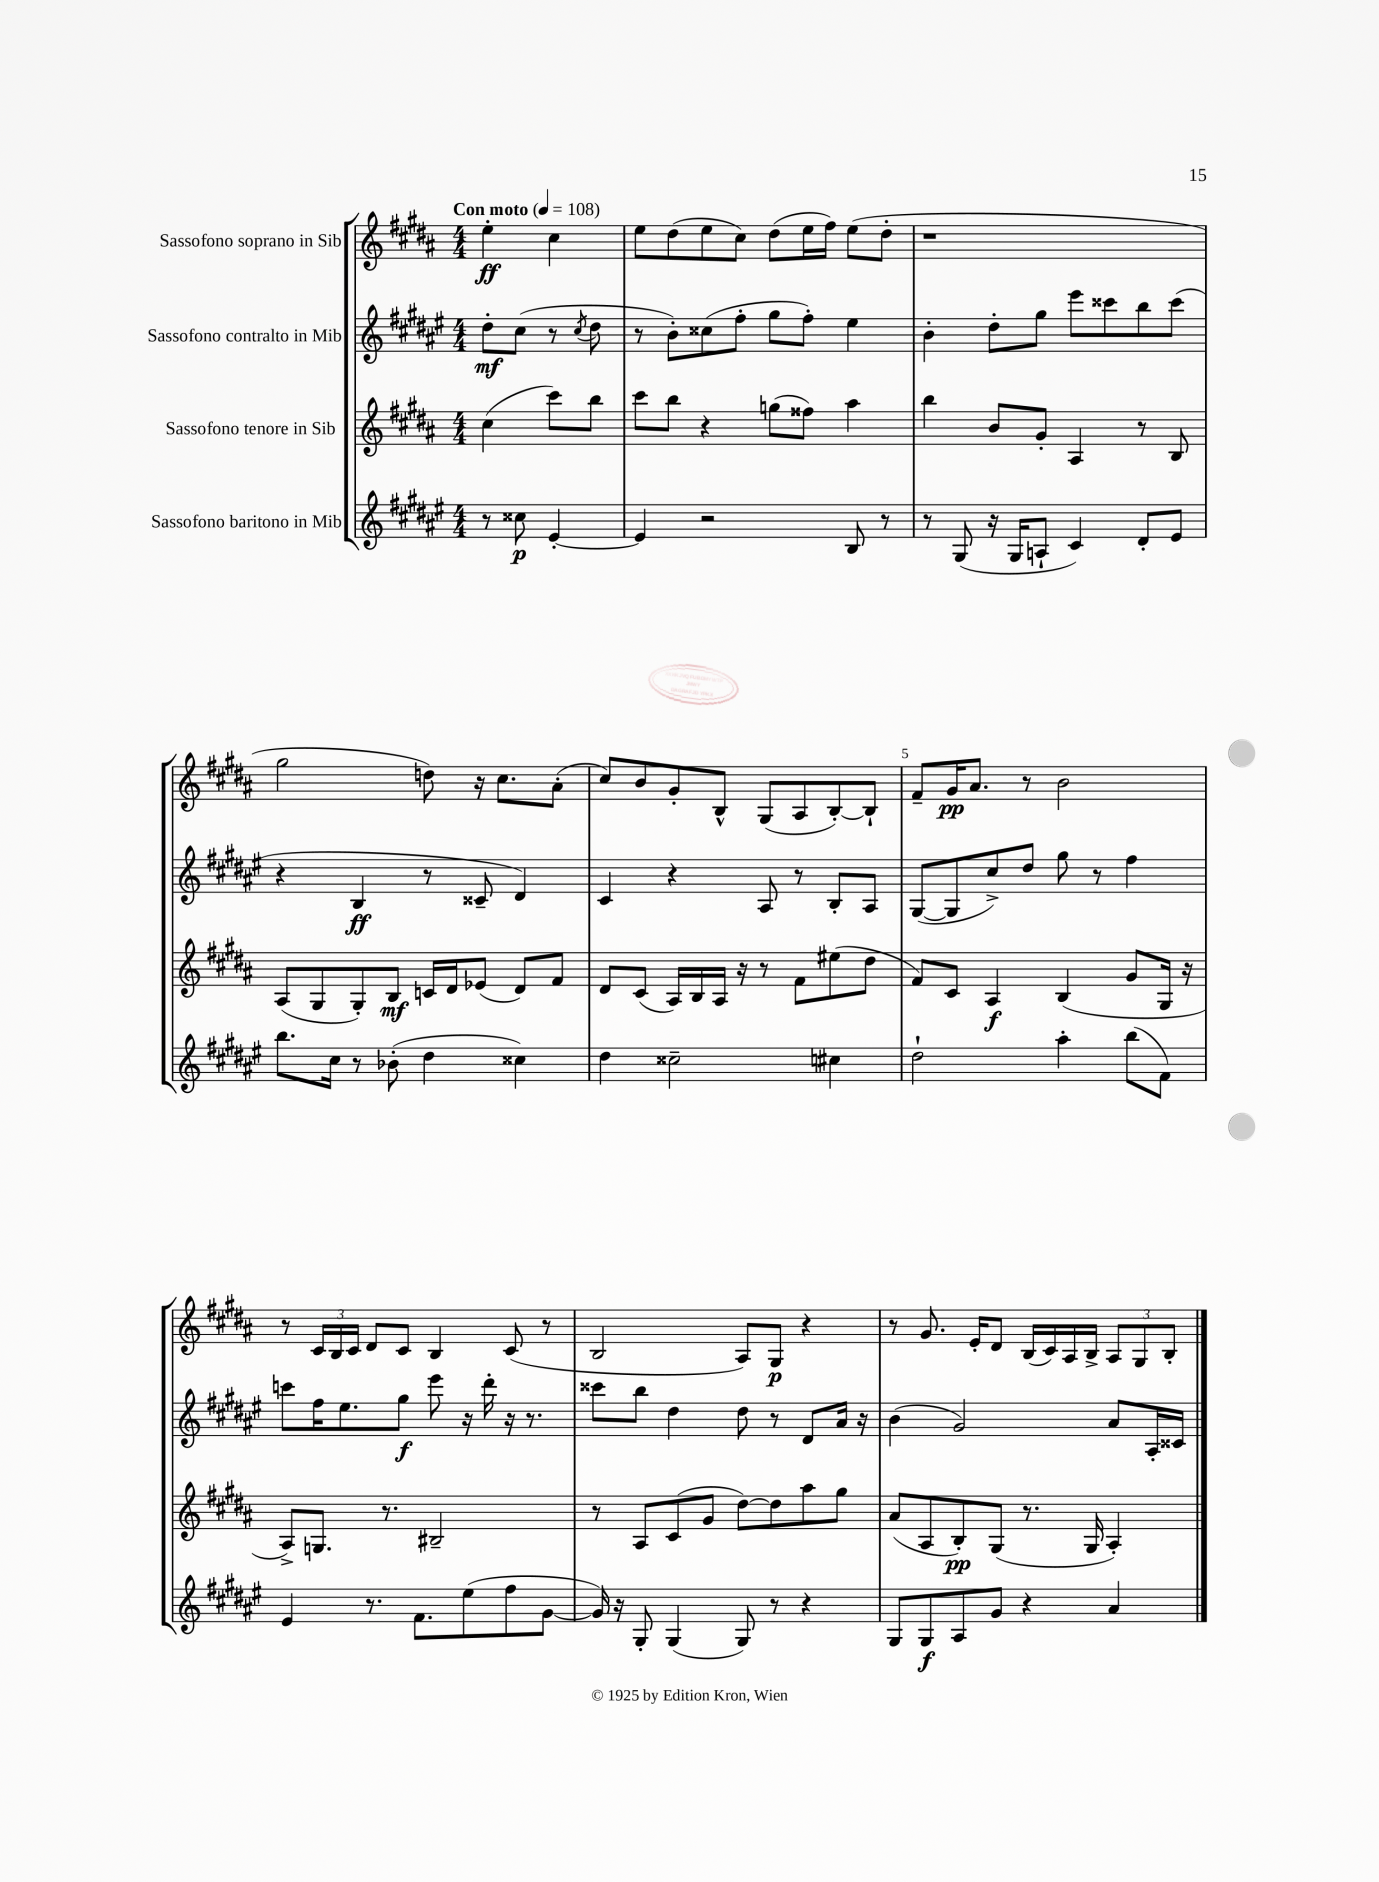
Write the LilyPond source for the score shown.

<<
\new StaffGroup <<
\new Staff = "s0" \with { instrumentName = "Sassofono soprano in Sib" } {
    \clef treble \key b \major \numericTimeSignature \time 4/4 \partial 2 \tempo "Con moto" 4 = 108
    e''4-.\ff cis''4 |
    e''8 dis''8( e''8 cis''8) dis''8( e''16 fis''16) e''8( dis''8-. |
    r1 |
    gis''2 d''8) r16 cis''8. ais'8-.( |
    cis''8) b'8 gis'8-. b8-^ gis8( ais8 b8~-.) b8-! |
    fis'8-- gis'16\pp ais'8. r8 b'2 |
    r8 \tuplet 3/2 { cis'16 b16 cis'16 } dis'8 cis'8 b4 cis'8( r8 |
    b2 ais8) gis8\p r4 |
    r8 gis'8. e'16-. dis'8 b16( cis'16) ais16 b16-> \tuplet 3/2 { ais8 gis8 b8-. } \bar "|." |
}
\new Staff = "s1" \with { instrumentName = "Sassofono contralto in Mib" } {
    \clef treble \key fis \major \numericTimeSignature \time 4/4 \partial 2
    dis''8-.\mf cis''8( r8 \acciaccatura { cis''8 } dis''8 |
    r8 b'8-.) cisis''8( fis''8-. gis''8 fis''8-.) eis''4 |
    b'4-. dis''8-. gis''8 eis'''8 cisis'''8 b''8 cisis'''8( |
    r4 b4\ff r8 cisis'8-- dis'4) |
    cis'4 r4 ais8 r8 b8-. ais8 |
    gis8~( gis8 cis''8->) dis''8 gis''8 r8 fis''4 |
    c'''8 fis''16 eis''8. gis''8\f eis'''8 r16 dis'''16-. r16 r8. |
    cisis'''8 b''8 dis''4 dis''8 r8 dis'8 ais'16 r16 |
    b'4( gis'2) ais'8 ais16-. cisis'16 \bar "|." |
}
\new Staff = "s2" \with { instrumentName = "Sassofono tenore in Sib" } {
    \clef treble \key b \major \numericTimeSignature \time 4/4 \partial 2
    cis''4( cis'''8) b''8 |
    cis'''8 b''8 r4 g''8( fisis''8) ais''4 |
    b''4 b'8 gis'8-. ais4 r8 b8 |
    ais8( gis8 gis8-.) b8\mf c'16 dis'16 ees'8( dis'8) fis'8 |
    dis'8 cis'8( ais16) b16 ais16 r16 r8 fis'8 eis''8( dis''8 |
    fis'8) cis'8 ais4\f b4( gis'8 gis16 r16 |
    ais8->) g8. r8. bis2-- |
    r8 ais8 cis'8( gis'8 dis''8~) dis''8 ais''8 gis''8 |
    ais'8( ais8 b8-.\pp) gis8( r8. gis16 ais4-.) \bar "|." |
}
\new Staff = "s3" \with { instrumentName = "Sassofono baritono in Mib" } {
    \clef treble \key fis \major \numericTimeSignature \time 4/4 \partial 2
    r8 cisis''8\p eis'4~-. |
    eis'4 r2 b8 r8 |
    r8 gis8( r16 gis16 a8-! cis'4) dis'8-. eis'8 |
    b''8. cis''16 r8 bes'8-.( dis''4 cisis''4) |
    dis''4 cisis''2-- cis''4 |
    dis''2-! ais''4-. b''8( fis'8) |
    eis'4 r8. fis'8. eis''8( fis''8 gis'8~ |
    gis'16) r16 gis8-. gis4( gis8) r8 r4 |
    gis8 gis8\f ais8 gis'8 r4 ais'4 \bar "|." |
}
>>
>>
\layout { \context { \Score \override BarNumber.break-visibility = ##(#f #t #t) barNumberVisibility = #(every-nth-bar-number-visible 5) } }
